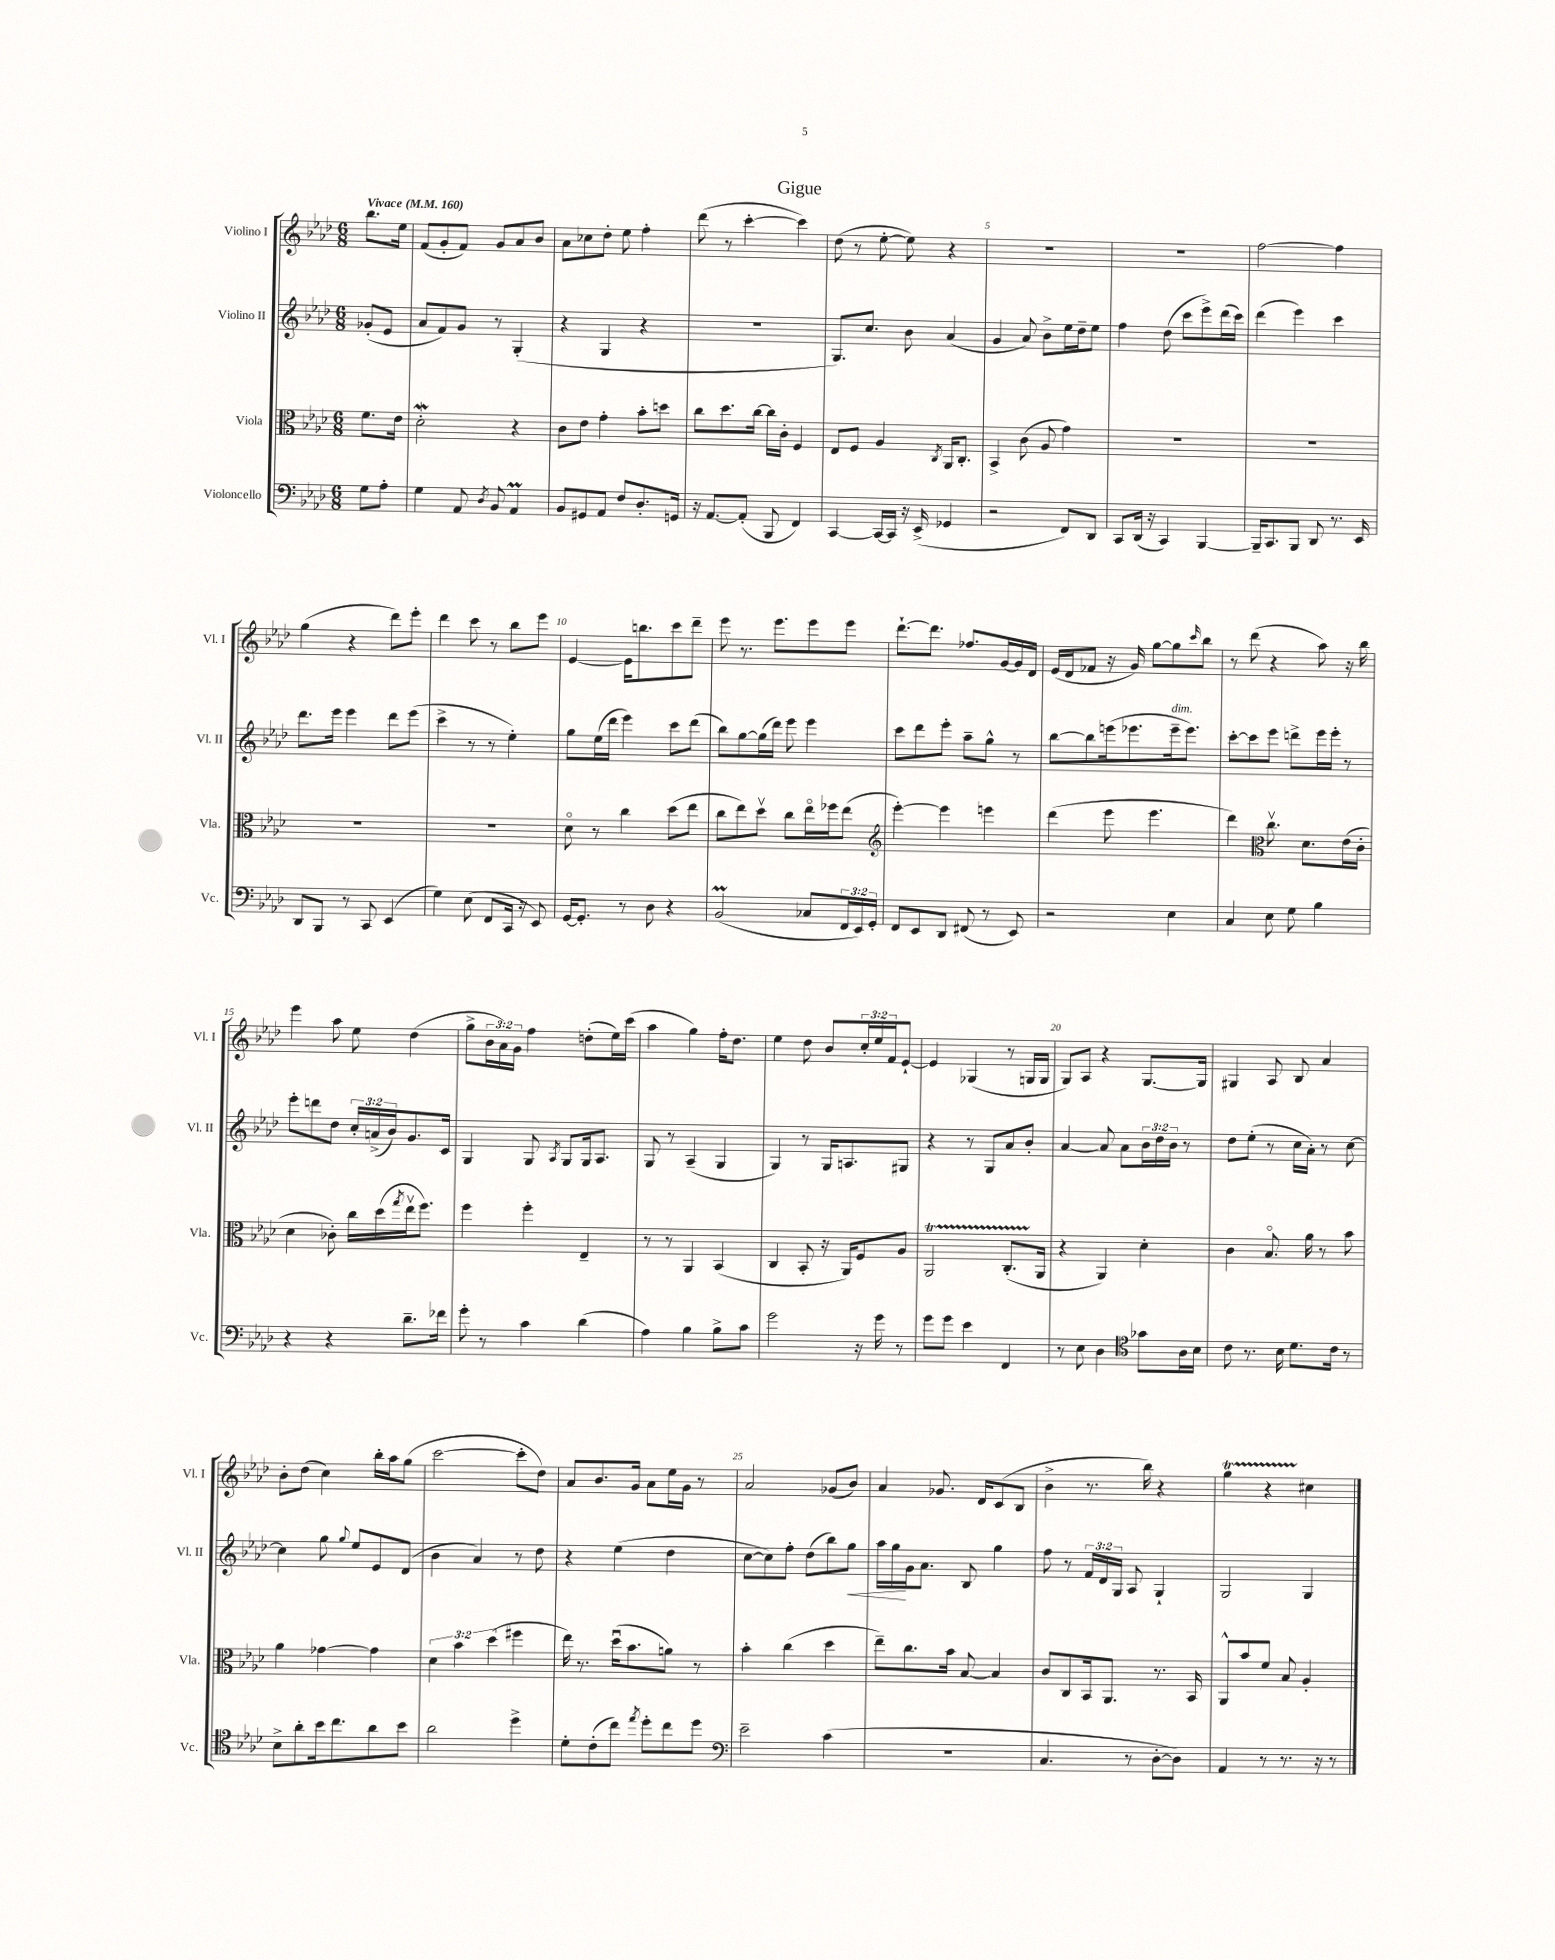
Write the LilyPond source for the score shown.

\header { title = "Gigue" }
<<
\new StaffGroup <<
\new Staff = "s0" \with { instrumentName = "Violino I" shortInstrumentName = "Vl. I" } {
    \clef treble \key aes \major \numericTimeSignature \time 6/8 \override Staff.TupletNumber.text = #tuplet-number::calc-fraction-text \partial 4 \tempo "Vivace" 4 = 160
    bes''8. ees''16 |
    f'8( g'8-. f'8) g'8 aes'8 bes'8 |
    aes'8 ces''8 des''8-. ees''8 f''4-. |
    des'''8( r8 c'''4~-. c'''4) |
    des''8( r8 ees''8~-. ees''8) r4 |
    R2. |
    R2. |
    f''2~ f''4 |
    g''4( r4 des'''8) ees'''8-. |
    des'''4 c'''8 r8 bes''8 ees'''8 |
    ees'4~ ees'16 b''8. c'''8 des'''8-- |
    ees'''8 r8. ees'''8. ees'''8 ees'''8 |
    des'''8.~-! des'''8. fes''8. g'16~ g'16 des'16 |
    ees'16( des'16 fes'8 r16 g'16) g''8~ g''8 \grace { c'''16 } bes''8 |
    r8 des'''8( r4 aes''8) r16 bes''16 |
    ees'''4 aes''8 ees''8 des''4( |
    g''8-> \tuplet 3/2 { bes'16 aes'16) g'16 } f''4 d''8-.( ees''16) c'''16( |
    aes''4 g''4) f''16-. des''8. |
    ees''4 des''8 bes'8 \tuplet 3/2 { c''16-. ees''16 f'16 } ees'8~-! |
    ees'4 ges4( r8 g16 g16 |
    g8) aes8 r4 g8.~ g16 |
    gis4 aes8 bes8 aes'4 |
    bes'8-. des''8( c''4) bes''16-. aes''16 g''8( |
    c'''2~ c'''8-. des''8) |
    aes'8 bes'8. g'16 aes'8 ees''16 g'16 r8 |
    aes'2 ges'8( bes'8) |
    aes'4 ges'8. des'16 c'8( bes8 |
    bes'4-> r8. bes''16) r4 |
    g''4\startTrillSpan r4 cis''4\stopTrillSpan \bar "|." |
}
\new Staff = "s1" \with { instrumentName = "Violino II" shortInstrumentName = "Vl. II" } {
    \clef treble \key aes \major \numericTimeSignature \time 6/8 \override Staff.TupletNumber.text = #tuplet-number::calc-fraction-text \partial 4
    ges'8-.( ees'8 |
    aes'8 f'8) g'8 r8 g4-.( |
    r4 g4 r4 |
    R2. |
    g8.) c''8. bes'8 aes'4( |
    g'4 aes'8) bes'8-> ees''16 des''16-- ees''8 |
    f''4 des''8( c'''8 ees'''8->) des'''16( c'''16) |
    des'''4( ees'''4) c'''4 |
    des'''8. ees'''16 ees'''4 des'''8 ees'''8( |
    c'''4-> r8 r8 ees''4-.) |
    g''8 ees''16( des'''16 ees'''4) c'''8 des'''8( |
    bes''8) g''8~ g''16( des'''16) ees'''8 ees'''4 |
    c'''8 des'''8 ees'''8-. aes''8-- g''8-^ r8 |
    bes''8~ bes''8 e'''16( ees'''8. ees'''16--^\markup { \italic "dim." } ees'''8.) |
    c'''8~-. c'''8 ees'''8 d'''8-> ees'''16 ees'''16-. r8 |
    ees'''8-. d'''8 des''8 \tuplet 3/2 { c''16-. a'16->( bes'16) } g'8. c'16 |
    g4 g8 \acciaccatura { aes8 } g8 g16 aes8. |
    g8 r8 aes4--( g4 |
    g4) r8 g16 a8. gis8 |
    r4 r8 g8 aes'8 bes'8-. |
    aes'4~ aes'8 aes'8 \tuplet 3/2 { bes'16 des''16 bes'16 } r8 |
    des''8 ees''8-.( r8 c''16 aes'16-.) r8 c''8~ |
    c''4 g''8 \appoggiatura { g''8 } ees''8 ees'8 des'8( |
    bes'4 aes'4) r8 des''8 |
    r4 ees''4( des''4 |
    c''8~ c''8) f''8-. des''8( bes''8) g''8\< |
    aes''16 g''16\! g'16 aes'8. bes8 g''4 |
    f''8 r8 \tuplet 3/2 { f'16 des'16 g16 } aes8 g4-! |
    g2 g4 \bar "|." |
}
\new Staff = "s2" \with { instrumentName = "Viola" shortInstrumentName = "Vla." } {
    \clef alto \key aes \major \numericTimeSignature \time 6/8 \override Staff.TupletNumber.text = #tuplet-number::calc-fraction-text \partial 4
    f'8. ees'16 |
    des'2-.\mordent r4 |
    c'8 ees'8 g'4-. bes'8-. d''8 |
    c''8 des''8. c''16~ c''16 c'16-. f4 |
    ees8 f8 aes4 \acciaccatura { c8 } aes,16 c8.-. |
    bes,4-> c'8( aes8 g'4) |
    R2. |
    R2. |
    R2. |
    R2. |
    des'8\flageolet r8 c''4 des''8( ees''8 |
    c''8 ees''8) des''8\upbow c''8 ees''16\flageolet fes''16 ees''8( |
    \clef treble ees'''4~-.) ees'''4 e'''4 |
    des'''4( ees'''8 ees'''4. |
    des'''4) \clef alto c''8.\upbow des'8. ees'16( c'16-. |
    des'4 ces'8-.) c''16 des''16( \acciaccatura { g''8 } ees''16\upbow f''8.) |
    f''4 f''4-. ees4-- |
    r8 r8 aes,4 bes,4( |
    c4 bes,8-. r16 aes,16) f8 aes8 |
    aes,2\startTrillSpan c8.-.( aes,16\stopTrillSpan |
    r4 aes,4) des'4-. |
    c'4 bes8.\flageolet aes'16 r8 bes'8 |
    aes'4 ges'4~ ges'4 |
    \tuplet 3/2 { des'4 bes'4 des''4( } fis''4 |
    ees''16) r8. des''16\downbow( bes'8. a'8) r8 |
    bes'4-. c''4( des''4 |
    ees''8--) c''8. bes'16 bes8~ bes4 |
    c'8 c8 bes,16 aes,8. r8. bes,16 |
    aes,8-^ bes'8 f'8 bes8 aes4-. \bar "|." |
}
\new Staff = "s3" \with { instrumentName = "Violoncello" shortInstrumentName = "Vc." } {
    \clef bass \key aes \major \numericTimeSignature \time 6/8 \override Staff.TupletNumber.text = #tuplet-number::calc-fraction-text \partial 4
    g8 aes8-. |
    g4 aes,8 \acciaccatura { des8 } bes,8 aes,4\prall |
    bes,8 gis,8 aes,8 f8 des8.-. g,16 |
    r16 aes,8.~ aes,8-.( bes,,8 f,4) |
    c,4~ c,16~ c,16 r16 ees,16->( ges,4 |
    r2 f,8) des,8 |
    c,8 des,16( r16 c,4) bes,,4~ |
    bes,,16-- c,8. bes,,8 des,8 r8. ees,16 |
    des,8 bes,,8 r8 c,8 ees,4( |
    g4) ees8( f,8 c,16 r16 ees,8) |
    g,16~ g,8.-. r8 des8 r4 |
    bes,2\prall( ces8 \tuplet 3/2 { f,16 ees,16) g,16-. } |
    f,8 ees,8 des,8 fis,8( r8 ees,8) |
    r2 ees4 |
    c4 ees8 g8 bes4 |
    r4 r4 des'8.-- fes'16 |
    g'8-. r8 c'4 des'4( |
    aes4) bes4 bes8-> c'8 |
    g'2 r16 g'16 r8 |
    g'8 g'8 ees'4 f,4 |
    r8 ees8 des4 \clef tenor ges'8 aes16 bes16 |
    c'8 r8. bes16 des'8. c'16 r8 |
    bes8-> aes'8-. bes'16 c''8. aes'8 bes'8 |
    aes'2 des''4-> |
    des'8-. c'8-.( c''8) \acciaccatura { ees''8 } des''8-. c''8 des''8 |
    \clef bass ees'2-- c'4( |
    R2. |
    c4. r8 des8~-. des8) |
    aes,4 r8 r8. r16 r8 \bar "|." |
}
>>
>>
\layout { \context { \Score \override BarNumber.break-visibility = ##(#f #t #t) barNumberVisibility = #(every-nth-bar-number-visible 5) } }
